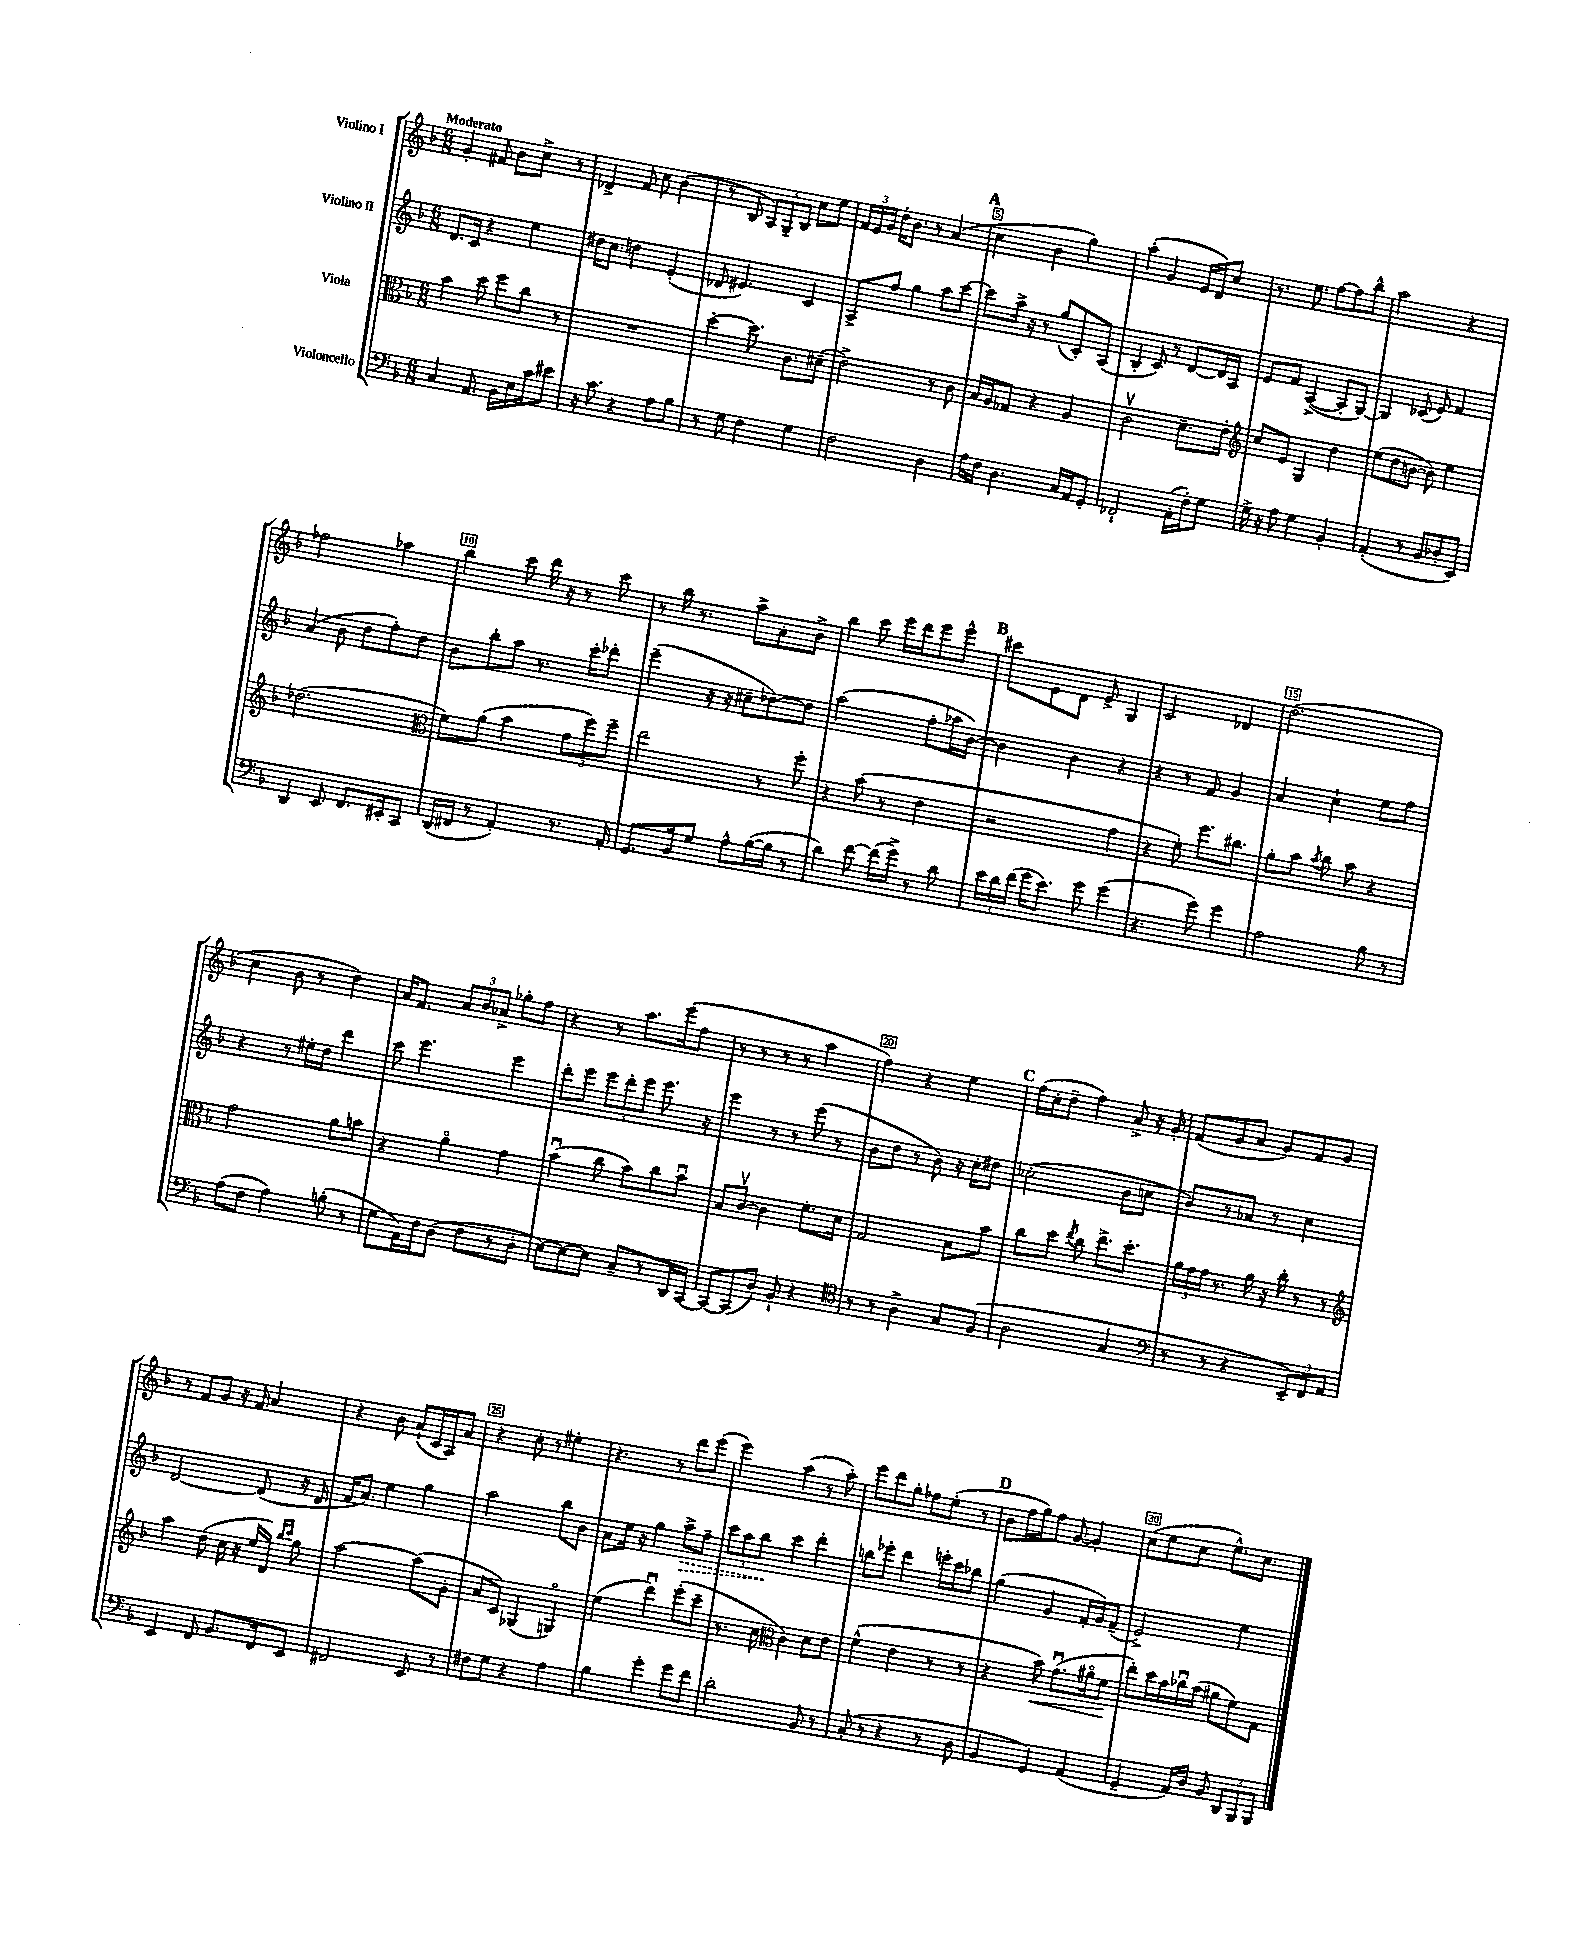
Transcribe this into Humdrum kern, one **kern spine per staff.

**kern	**kern	**kern	**kern
*staff4	*staff3	*staff2	*staff1
*clefF4	*clefC3	*clefG2	*clefG2
*k[b-]	*k[b-]	*k[b-]	*k[b-]
*M6/8	*M6/8	*M6/8	*M6/8
4C	4b-	8.d	4g'
.	.	16c	.
8.AA	8dd	4r	8f#
.	8ff	.	8b-
16BB-	.	.	.
16E	8cc	4ee	8cc^
16c	.	.	.
8e#	8r	.	8r
=	=	=	=
16r	2.r	16dd#	4d-^
8.c	.	8.cc	.
4r	.	4dd	8f
.	.	.	8cc
8A	.	(4e'	(4b-
8B-	.	.	.
=	=	=	=
8r	[4dd'	8d-	8r
8G	.	4.e#)	8B-
4F	8.dd]	.	12A)
.	.	.	12G~
.	.	.	12B-
.	8.c	.	.
4G	.	4c	8cc
.	(8d#~	.	8ee
=	=	=	=
2F	2e^)	8A^	24f
.	.	.	24e
.	.	.	24g
.	.	8ff	16dd'
.	.	.	8.b-
.	.	4gg	.
.	.	.	8r
4D	8r	8aa	(4a
.	8c	[8ccc	.
=	=	=	=
16A	16B-	8ccc]	4cc
16F	16A	.	.
4.D	8G-	16aa^	.
.	.	16r	.
.	4r	8r	4b-
.	.	(8gg	.
16C	4A	8c')	4gg)
16AA	.	.	.
8GG'	.	(8A	.
=	=	=	=
2FF-`	2cv	4B-'	(4aa'
.	.	8c)	4g
.	.	8r	.
(16AA'	8.d~	[8d	16e
16F')	.	.	16d)
8G	.	16d]	8cc
.	16e'	16A	.
=	=	=	=
*	*clefG2	*	*
16G^	8cc	8e	8.r
16r	.	.	.
8A	8e	8f	.
.	.	.	8.ee
4G	4G	([4A^	.
.	.	.	[8ff
4BB-'	4dd	8A']	8ff]
.	.	[8G)	8bb-^^
=	=	=	=
(4AA'	(8ee	4G]	2aa
.	8dd	.	.
8r	[8b	(8c-	.
8BB-	8b])	8e)	.
8D-'	4ee	4f	4r
8EE)	.	.	.
=	=	=	=
4DD	(2.dd-	(4a	2ff-
8EE	.	8b-	.
8.FF	.	8dd	.
.	.	8ff')	4aa-
16EE#'	.	.	.
8CC	.	8dd	.
=	=	=	=
*	*clefC3	*	*
(16DD	8f)	8b-	4bb-
16FF#	.	.	.
8r	(8a	8bb-'	.
4AA')	4b-	8aa	8ccc
.	.	8.r	16ddd
.	.	.	16r
8.r	12g	.	8r
.	.	16ccc'	.
.	12ff)	.	.
.	.	8ddd-'	8ccc
.	12ff~	.	.
16AA'	.	.	.
=	=	=	=
8.GG	2ee	(4eee~	8r
.	.	.	16bb-
16BB-	.	.	8.r
8G	.	16r	.
.	.	16r	.
8A^^	.	8cc#~	8aa^
([16B-	8r	[8dd-)	8a'
16B-]	.	.	.
8r	8ff'	8dd-]	8b-^
=	=	=	=
4d)	4r	(2aa	4bb-
[8f	(8b-	.	8ccc
(16f]	8r	.	16eee
16g^)	.	.	16ddd
8r	4e	8ff'	8eee
8d	.	16aa-	8eee^^
.	.	[16b-)	.
=	=	=	=
24e	2r	4b-]	8ccc#
24d	.	.	.
(24f	.	.	.
16g	.	.	8e
8.e)	.	.	.
.	.	4b-	8d
8g	.	.	8e^
(4g	4g	4r	4G
=	=	=	=
4.r	4r	4r	2c
.	8f')	8r	.
8g)	8.ff	8f	.
4g	.	4g	4d-
.	8.cc#	.	.
=	=	=	=
2A	8a'	4a	(2.dd
.	8b-	.	.
.	8qb-	.	.
.	8cc	4cc`	.
.	8b-	.	.
8B-	4r	8ee	.
8r	.	8ff	.
=	=	=	=
(8A	2g	4r	4cc
8F	.	.	.
4A)	.	8r	8b-
.	.	16ee#'	8r
.	.	16dd	.
(8B'	8a	4ddd	4dd)
8r	8b	.	.
=	=	=	=
8G	4r	8ccc	16a
.	.	.	8.f
16AA)	.	4.eee	.
16F	.	.	.
(8D	4ao	.	12a
.	.	.	12b-
8F	.	.	.
.	.	.	12a-^
8r	4g	4eee	8gg-'
8D'	.	.	8ff
=	=	=	=
[8E)	(4b-u	8ddd'	4r
8E_	.	8eee	.
8E]	8cc	12eee	8r
.	.	12ddd'	.
8C~	8b-)	.	8.aa
.	.	12eee	.
8r	8cc	8.eee	.
.	.	.	(16eee
16DD	8b-u	.	8ff
[16CC	.	16r	.
=	=	=	=
8CC_	8B-	4eee	8r
(8CC]	[8cv	.	8r
8D)	4c]	8r	8r
8BB-`	.	8r	8r
4r	8.f'	(8eee	4aa
.	.	8r	.
.	16d	.	.
=	=	=	=
*clefC4	*	*	*
8r	2G	8b-	4ff)
8r	.	8dd	.
4A^	.	8r	4r
.	.	8b-)	.
8G	8B-	16r	4ee
.	.	16cc'	.
(8F	8b-	8dd#	.
=	=	=	=
2A	8cc	(2cc-'	(16ff
.	.	.	16cc'
.	8dd	.	8dd~
.	8qee	.	.
.	8cc	.	4ff)
.	8.ee^	.	.
4G	.	8b-	8a^
.	8.dd'	.	.
.	.	8cc	16r
.	.	.	16g'
=	=	=	=
*clefF4	*	*	*
8r	24a	8b-)	(8f
.	24g	.	.
.	24g	.	.
8r	8.r	8r	8g
4r	.	8a-	8a
.	16a	.	.
.	16r	8r	8g)
.	16cc'	.	.
12EE~)	8r	4cc	8f
12FF	.	.	.
.	8r	.	8g
12AA	.	.	.
=	=	=	=
*	*clefG2	*	*
4EE	4aa	[2d	8r
.	.	.	8f
8FF	(8dd	.	8g
8.BB-	16cc	.	16r
.	16r	.	16f
.	16ee	(8d]	4a
16FF	16d)	.	.
.	16qqbb-	.	.
.	16qqccc	.	.
8EE	8gg	16r	.
.	.	16d	.
=	=	=	=
2FF#	[2aa	16f	4r
.	.	8.a)	.
.	.	4ee	8b-
.	.	.	(8a`
8EE	(8aa]	4gg	16c
.	.	.	16A)
8r	8g'	.	8a
=	=	=	=
8F#	8a	2aa	4r
8G	8c)	.	.
4r	(4G-	.	8cc'
.	.	.	8r
4A	4Go)	8bb-	4ee#'
.	.	8b-	.
=	=	=	=
4B-	(4ee	8a	4.r
.	.	16ee	.
.	.	16r	.
4g'	4dddu)	4gg	.
.	.	.	8r
8g	(8eee'	8aa^	8ddd
8f	8ccc~	8ff~	(8eee
=	=	=	=
2d'	8.r	12ccc	4eee)
.	.	12aa	.
.	.	12bb-	.
.	16cc	.	.
*	*clefC3	*	*
.	4c)	4ccc	(4aa
8BB-	8d	4ddd'	8r
8r	8e	.	8aa')
=	=	=	=
(8C'	(4f^^	8bb	8eee
8r	.	8eee-'	8ddd
4r	4e	4ddd	8gg'
.	.	.	8ff-
8r	8r	16eee'	(8ee'
.	.	16ccc	.
8D	8r	8bb-	8r
=	=	=	=
4BB-	4r	(4gg	8b-
.	.	.	16ff
.	.	.	16gg)
4GG)	8b-)	4g	8ff
.	(8.gu	.	[8g
(4AA	.	16f'	4g']
.	16a#o	16g)	.
.	8f	(8f~	.
=	=	=	=
4GG~	8ee')	2e^)	(8cc
.	16dd	.	8ee
.	16b-	.	.
16AA)	16cc-u	.	8cc
16D	(16b-	.	.
8BB-	8a#	.	8.ee^^)
12DD	8f)	4ee	.
.	.	.	8.cc
12BBB-	.	.	.
.	8G	.	.
12BBB-	.	.	.
==	==	==	==
*-	*-	*-	*-
